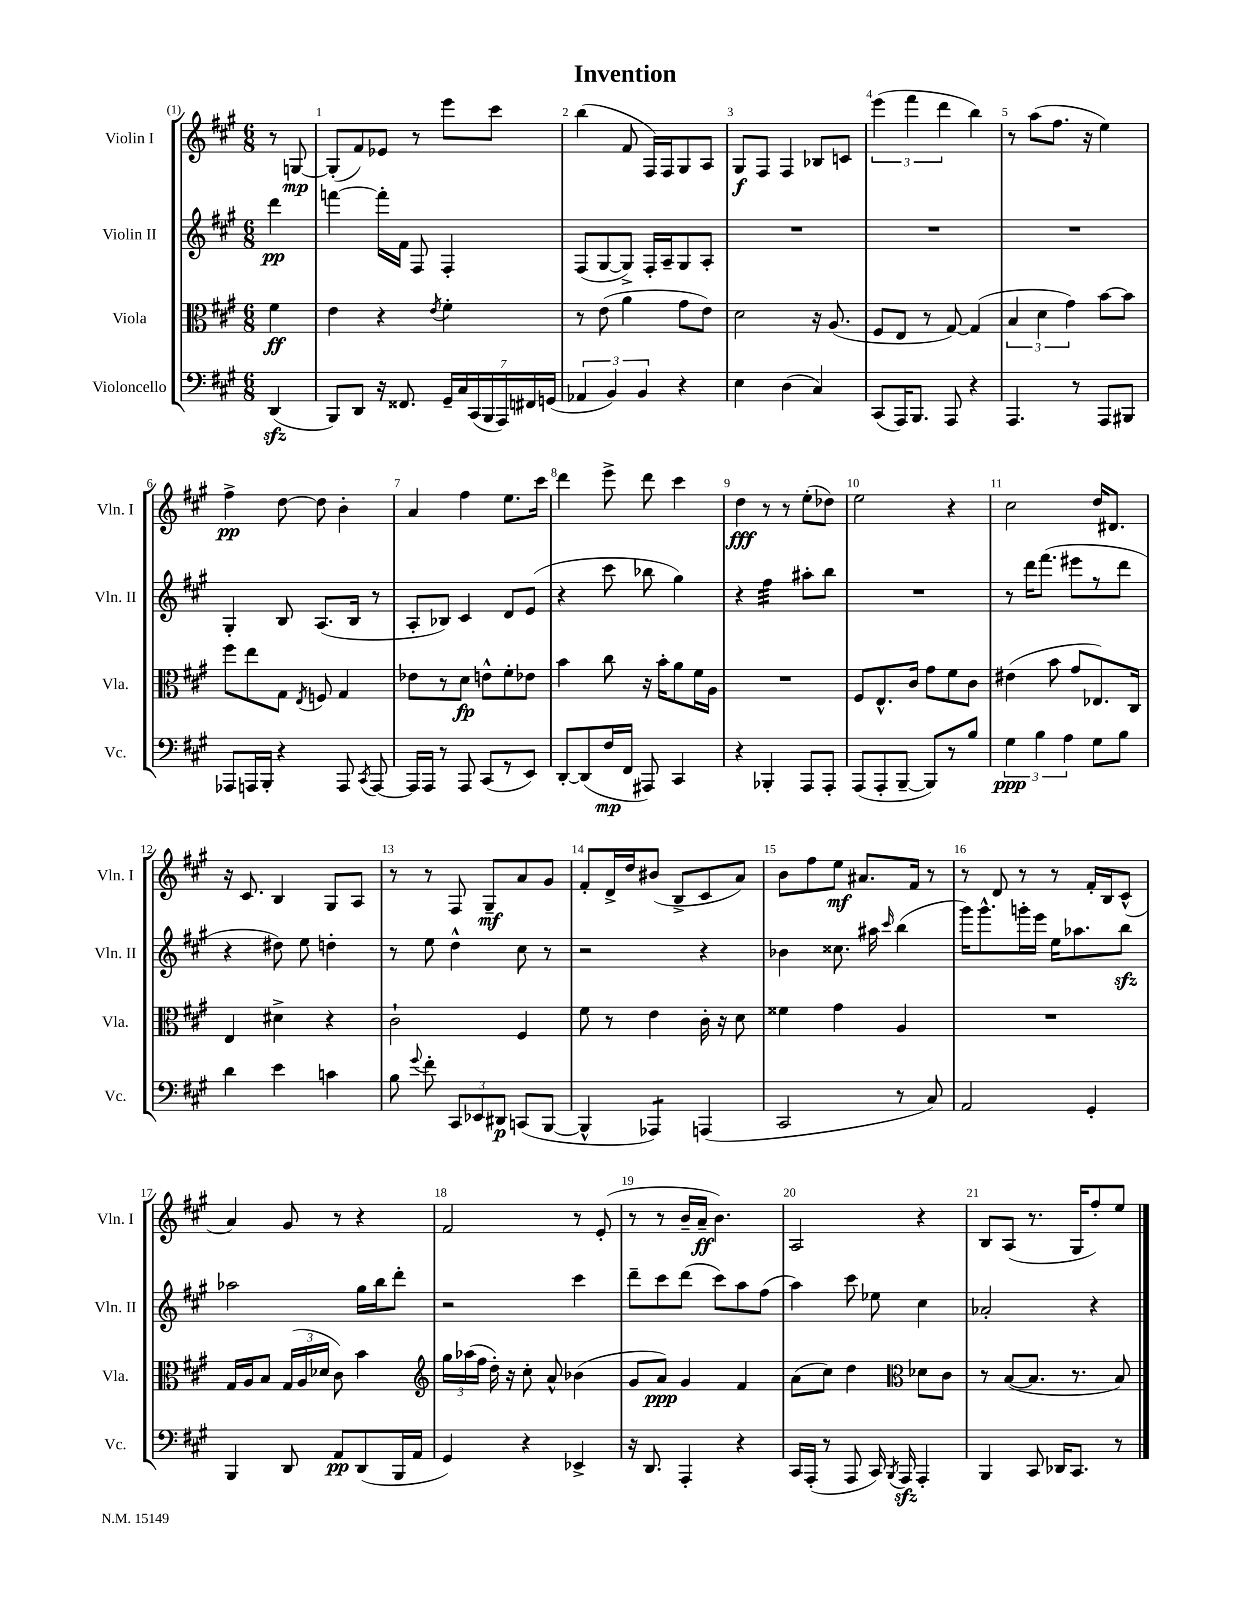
\header { title = "Invention" }
<<
\new StaffGroup <<
\new Staff = "s0" \with { instrumentName = "Violin I" shortInstrumentName = "Vln. I" } {
    \clef treble \key a \major \numericTimeSignature \time 6/8 \partial 4
    \autoBeamOff r8 g8~\mp |
    g8[-.( fis'8) ees'8] r8 e'''8[ cis'''8] |
    b''4( fis'8 fis16[) fis16 gis8 a8] |
    gis8[\f fis8] fis4 bes8[ c'8] |
    \tuplet 3/2 { e'''4( fis'''4 d'''4 } b''4) |
    r8 a''8[( fis''8.] r16 e''4) |
    fis''4->\pp d''8~ d''8 b'4-. |
    a'4 fis''4 e''8.[ cis'''16] |
    d'''4 e'''8-> d'''8 cis'''4 |
    d''4\fff r8 r8 e''8[-.( des''8]) |
    e''2 r4 |
    cis''2 d''16[ dis'8.] |
    r16 cis'8. b4 gis8[ a8] |
    r8 r8 fis8 gis8[--\mf a'8 gis'8] |
    fis'8[-. d'16-> d''16 bis'8]( b8[-> cis'8 a'8]) |
    b'8[ fis''8 e''8]\mf ais'8.[ fis'16] r8 |
    r8 d'8 r8 r8 fis'16[-. b16 cis'8]-^( |
    a'4) gis'8 r8 r4 |
    fis'2 r8 e'8-.( |
    r8 r8 b'16[-- a'16]--\ff b'4.) |
    a2 r4 |
    b8[ a8]( r8. gis16[ fis''8-.) e''8] \bar "|." |
}
\new Staff = "s1" \with { instrumentName = "Violin II" shortInstrumentName = "Vln. II" } {
    \clef treble \key a \major \numericTimeSignature \time 6/8 \partial 4
    \autoBeamOff d'''4\pp |
    f'''4~ f'''16[-. fis'16] fis8 fis4-. |
    fis8[( gis8~ gis8]->) fis16[-. a16-- gis8 a8]-. |
    R2. |
    R2. |
    R2. |
    gis4-. b8 a8.[( b16] r8 |
    a8[-. bes8]) cis'4 d'8[ e'8]( |
    r4 cis'''8 bes''8 gis''4) |
    r4 fis''4:32 ais''8[-. b''8] |
    R2. |
    r8 d'''16[ fis'''8.]( eis'''8[ r8 d'''8] |
    r4 dis''8) e''8 d''4-. |
    r8 e''8 d''4-^ cis''8 r8 |
    r2 r4 |
    bes'4 cisis''8. ais''16 \grace { cis'''16 } b''4( |
    gis'''16[) gis'''8.-^ g'''16-. e'''16] e''16[ aes''8. b''8]\sfz |
    aes''2 gis''16[ b''16 d'''8]-. |
    r2 cis'''4 |
    d'''8[-- cis'''8 d'''8]( cis'''8[) a''8 fis''8]( |
    a''4) cis'''8 ees''8 cis''4 |
    aes'2-. r4 \bar "|." |
}
\new Staff = "s2" \with { instrumentName = "Viola" shortInstrumentName = "Vla." } {
    \clef alto \key a \major \numericTimeSignature \time 6/8 \partial 4
    \autoBeamOff fis'4\ff |
    e'4 r4 \acciaccatura { e'8 } fis'4-. |
    r8 e'8( a'4 gis'8[ e'8]) |
    d'2 r16 a8.( |
    fis8[ e8] r8 gis8~) gis4( |
    \tuplet 3/2 { b4 d'4 gis'4) } b'8[~ b'8] |
    fis''8[ e''8 gis8] \acciaccatura { e8 } f8 gis4 |
    ees'8[ r8 d'8]\fp e'8[-^ fis'8-. ees'8] |
    b'4 cis''8 r16 b'16[-. a'8 fis'16 a16] |
    R2. |
    fis8[ e8.-^ cis'16] gis'8[ fis'8 cis'8] |
    eis'4( b'8 gis'8[ ees8.) cis16] |
    e4 dis'4-> r4 |
    cis'2-! fis4 |
    fis'8 r8 e'4 cis'16-. r16 d'8 |
    fisis'4 gis'4 a4 |
    R2. |
    gis16[ a16 b8] \tuplet 3/2 { gis16[( a16 des'16] } cis'8) b'4 |
    \clef treble \tuplet 3/2 { gis''16[ aes''16( fis''16] } d''16-.) r16 cis''8-. a'8-^ bes'4( |
    gis'8[ a'8]\ppp) gis'4 fis'4 |
    a'8[( cis''8]) d''4 \clef alto des'8[ cis'8] |
    r8 b8[~( b8.] r8. b8) \bar "|." |
}
\new Staff = "s3" \with { instrumentName = "Violoncello" shortInstrumentName = "Vc." } {
    \clef bass \key a \major \numericTimeSignature \time 6/8 \partial 4
    \autoBeamOff d,4\sfz( |
    b,,8[) d,8] r16 fisis,8. \tuplet 7/4 { gis,16[-- cis16 cis,16( b,,16 a,,16) fis,16 g,16]( } |
    \tuplet 3/2 { aes,4 b,4) b,4 } r4 |
    e4 d4( cis4) |
    cis,8[( a,,16) b,,8.] a,,8 r4 |
    a,,4. r8 a,,8[ bis,,8] |
    aes,,8[ a,,16 b,,16]-. r4 a,,8 \acciaccatura { cis,8 } a,,8~ |
    a,,16[ a,,16] r8 a,,8 cis,8[( r8 e,8]) |
    d,8[~-. d,8( fis16\mp fis,16] ais,,8) cis,4 |
    r4 bes,,4-. a,,8[ a,,8]-. |
    a,,8[( a,,8-. b,,8]~-- b,,8[) r8 b8] |
    \tuplet 3/2 { gis4\ppp b4 a4 } gis8[ b8] |
    d'4 e'4 c'4 |
    b8 \appoggiatura { gis'8 } fis'8-. \tuplet 3/2 { cis,8[ ees,8 dis,8]\p } c,8[( b,,8]~ |
    b,,4-^ aes,,4:8) a,,4( |
    cis,2 r8 cis8) |
    a,2 gis,4-. |
    b,,4 d,8 a,8[\pp d,8( b,,16 a,16] |
    gis,4) r4 ees,4-> |
    r16 d,8. a,,4-. r4 |
    cis,16[ a,,16]-.( r8 a,,8 cis,16) \acciaccatura { b,,8 } a,,16\sfz a,,4-. |
    b,,4 cis,8 des,16[ cis,8.] r8 \bar "|." |
}
>>
>>
\layout { \context { \Score \override BarNumber.break-visibility = ##(#f #t #t) barNumberVisibility = #all-bar-numbers-visible } }
